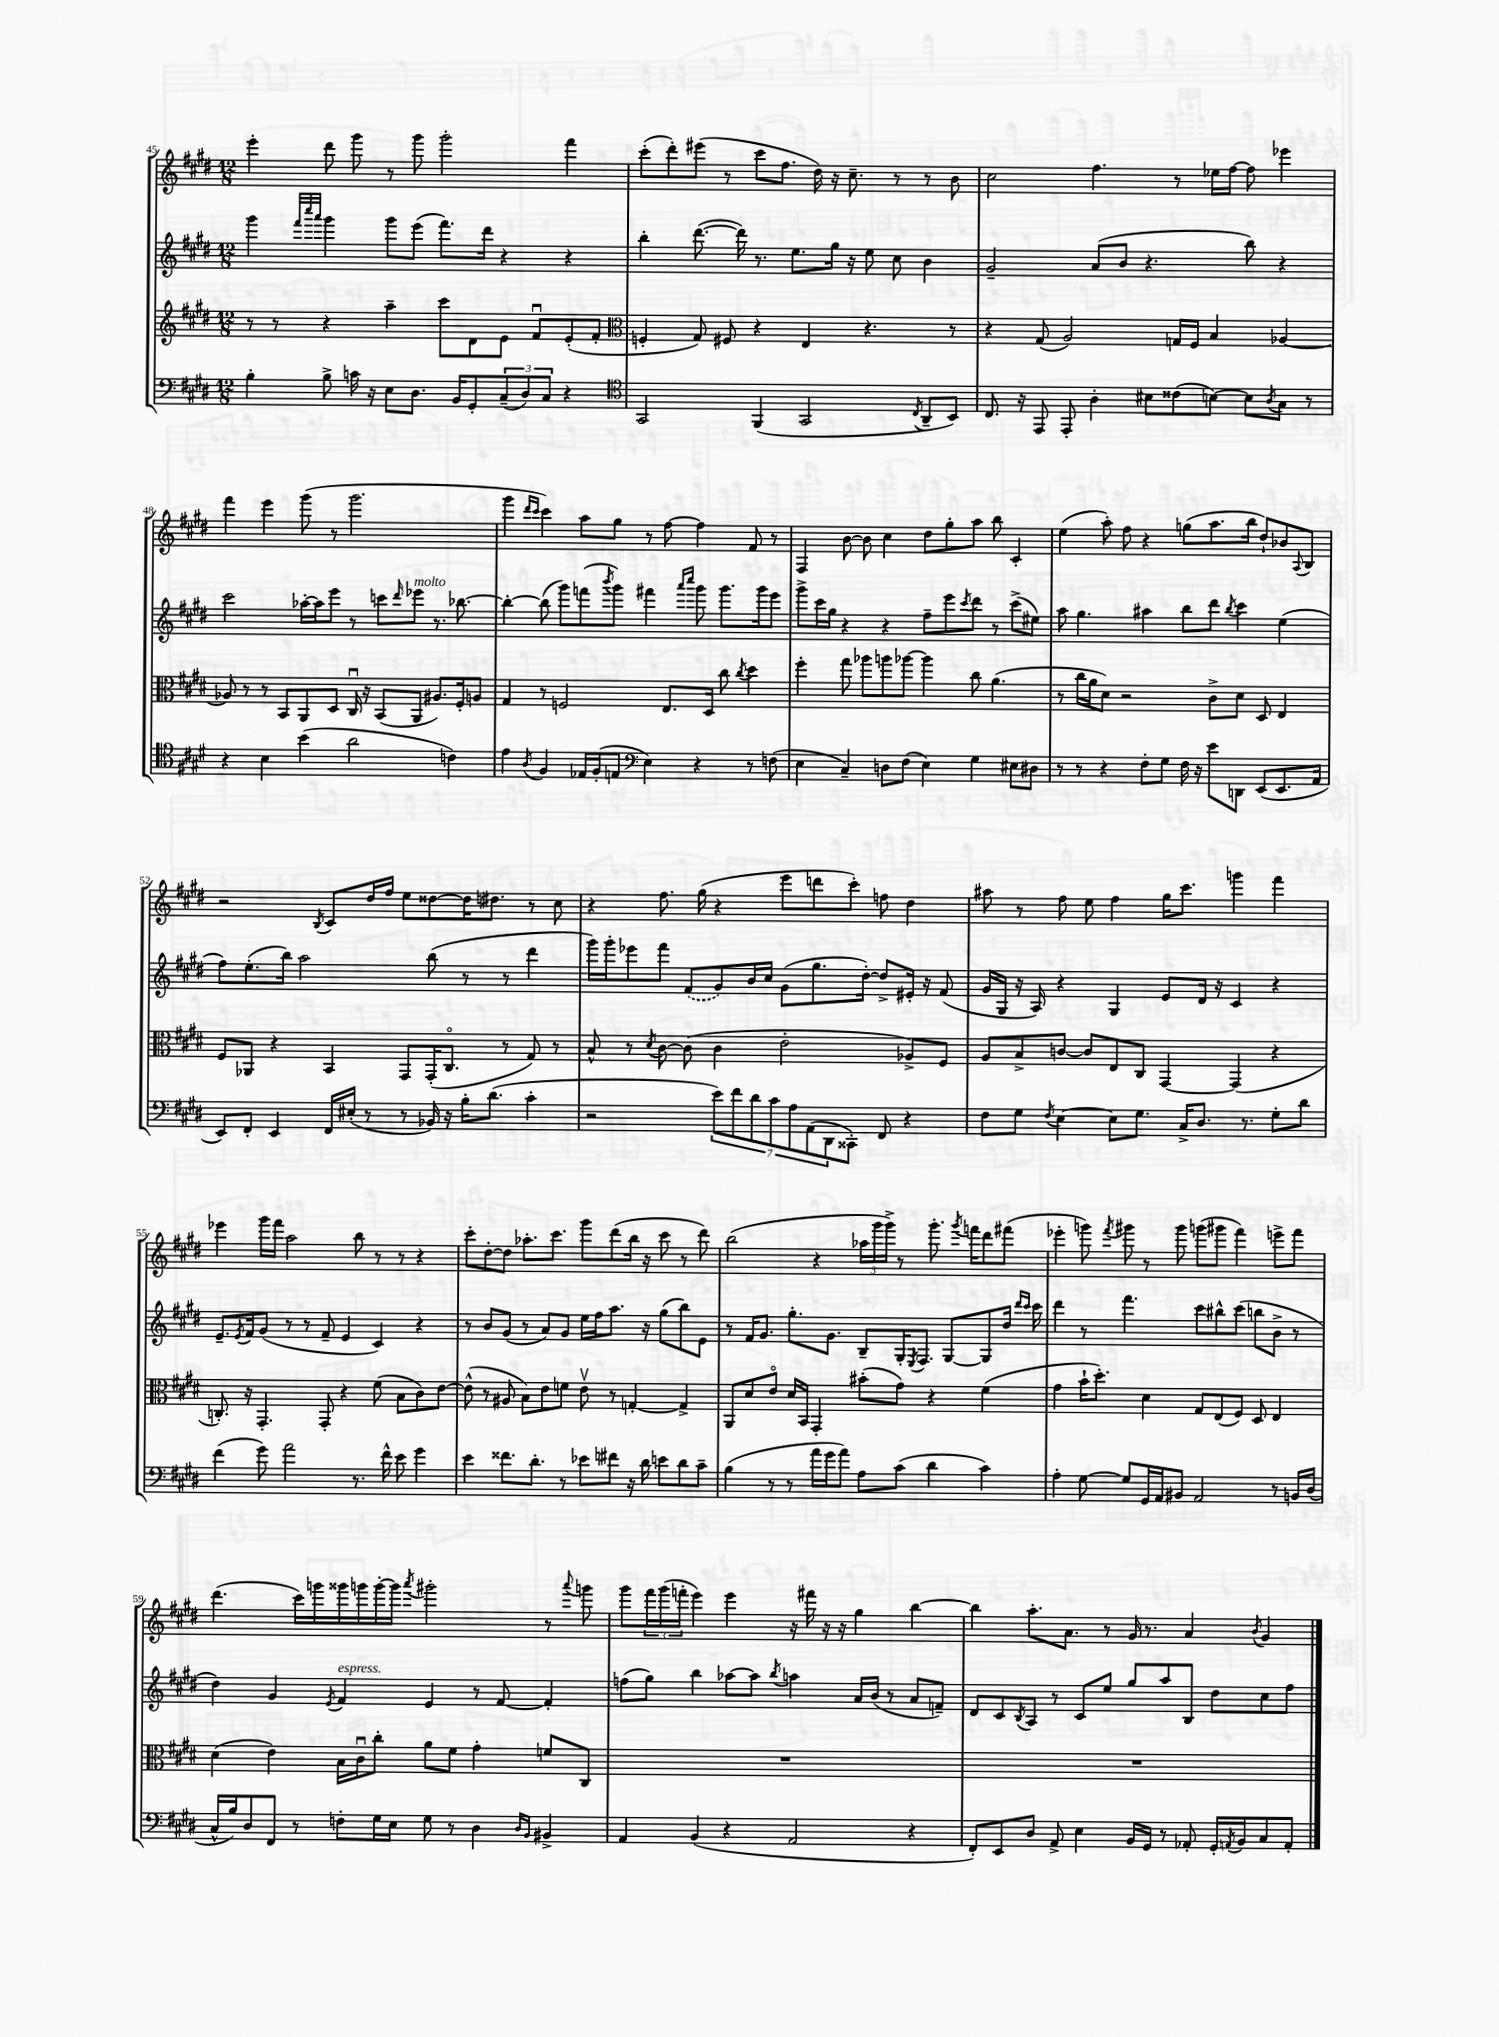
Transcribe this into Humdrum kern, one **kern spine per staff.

**kern	**kern	**kern	**kern
*staff4	*staff3	*staff2	*staff1
*clefF4	*clefG2	*clefG2	*clefG2
*k[f#c#g#d#]	*k[f#c#g#d#]	*k[f#c#g#d#]	*k[f#c#g#d#]
*M12/8	*M12/8	*M12/8	*M12/8
4B'	8r	4ggg#	4eee'
.	8r	.	.
.	.	32qqfff#	.
.	.	32qqcccc#	.
.	.	32qqaaa	.
8B^	4r	4ggg#	8ddd#
16c	.	.	8ggg#
16r	.	.	.
8E	4aa~	8ggg#	8r
8.D#	.	(8eee	8ggg#
.	8ccc#	8.fff#)	2ggg#'
16BB	.	.	.
8GG#'	8d#	.	.
.	.	16ddd#	.
(12C#~	8e	4r	.
12D#)	.	.	.
.	8f#u	.	.
12C#	.	.	.
4r	(8e'	4r	4fff#
.	8f#'	.	.
=	=	=	=
*clefC4	*clefC3	*	*
2GG#	4F'	4bb'	(8ccc#'
.	.	.	8ddd#')
.	8G#)	([8.ddd#	(8eee#
.	8F#	.	8r
.	.	16ddd#])	.
(4FF#	4r	8.r	8ccc#
.	.	.	8.ff#
.	.	8.ee	.
2GG#	4E	.	.
.	.	.	16dd#)
.	.	16gg#	16r
.	.	16r	8.cc#~
.	4.r	8ee	.
.	.	8cc#	8r
8qC#	.	.	.
8AA~	.	4b	8r
8BB)	8r	.	8b
=	=	=	=
8.C#	4r	2g#~	2cc#
16r	.	.	.
8EE	(8G#	.	.
8EE'	2A)	.	.
4A'	.	(8a	4.ff#
.	.	8b	.
8B#	.	4.r	.
(8c##	16G	.	8r
.	16F#	.	.
[8B)	4B	.	16ee-
.	.	.	[16ff#
8B]	.	8bb)	8ff#]
8qA	.	.	.
8G#	[4A-	4r	4eee-
8r	.	.	.
=	=	=	=
4r	8A-]	2ccc#	4fff#
.	8r	.	.
4B	8r	.	4eee
.	8BB	.	.
(4b	8AA	[16aa-'	(8ggg#
.	.	16aa-]	.
.	8D#	8eee	8r
2a	16C#u	8r	2.ggg#
.	16r	.	.
.	(8BB	8ccc	.
.	.	16qqddd#	.
.	8AA	8eee-	.
.	8.A#)	8.r	.
4c)	.	.	.
.	16F#'	[8.bb-	.
.	8A	.	.
=	=	=	=
4e	4G#	4bb-'_	4ggg#
.	.	.	16qqddd#
8qA	.	.	16qqccc#
4F#	8r	(8bb-]	4ccc#)
.	2F	8ggg#)	.
16E-	.	(8fff	8aa
(16F#'	.	.	.
.	.	8qbbb	.
8E	.	8ggg#)	8gg#
*clefF4	*	*	*
4E)	.	4fff#	8r
.	8.E	.	[8ff#
.	.	16qqaaa	.
.	.	16qqcccc#	.
4r	.	8ggg#	4ff#]
.	16D#	.	.
.	8cc#	8.ggg#	.
.	8qcc#	.	.
8r	4dd#	.	8f#
.	.	16ggg#	.
(8F	.	8eee	8r
=	=	=	=
4E	4ff#'	8ggg#^	4F#
.	.	16ccc#	.
.	.	16gg#	.
4C#~)	8gg#	4r	[8b
.	8aa-	.	8b]
8D	8aa	4r	4cc#
(8F#	[8aa-	.	.
4E)	4aa-]	8ff#~	8dd#
.	.	8eee	8gg#'
.	.	8qccc#	.
4G#	8cc#	8ddd#	8aa
.	(4.a	8r	8bb
8E#	.	(8ccc#^	4c#'
8D#	.	8ee#)	.
=	=	=	=
8r	8r	8aa	(4ee
8r	16cc#	4.gg#	.
.	16a	.	.
4r	8d#)	.	8aa')
.	2r	.	8ff#
8F#'	.	4aa#	4r
8G#	.	.	.
16F#	.	8bb	(8gg
16r	.	.	.
8e	8c#^	8ddd#	8.aa
.	.	8qbb	.
8DD	8d#	4ccc#	.
.	.	.	16bb
(8EE	8D#	.	8dd#`)
8.EE	4E	(4ee	8b-
.	.	.	8qqA
.	.	.	8B
16AA	.	.	.
=	=	=	=
8EE)	8F#	8ff#)	2r
8FF#'	8AA-	(8.ee'	.
4EE	4r	.	.
.	.	16bb)	.
.	.	2aa	.
.	.	.	8qB
16FF#	4BB	.	8c#
(16E#'	.	.	.
8r	.	.	16dd#
.	.	.	16ff#
8r	8GG#	.	8ee
16BB-)	(16GG#'	(8bb	[8dd##
16r	8.C#o	.	.
16B'	.	8r	16dd##]
(8.d#	.	.	8.dd#
.	8r	8r	.
4c#'	8G#)	4ddd#	8r
.	8r	.	8cc#
=	=	=	=
2r	8B^^	16ggg#)	4r
.	.	16ggg#'	.
.	8r	8eee-	.
.	8qd#	.	.
.	[8c#	8fff#	8.ff#
.	(8c#]	(8f#	.
.	.	.	(16gg#
14e)	4c#	8g#)	4r
14f#	.	.	.
.	.	16b	.
14d#	.	.	.
.	.	16cc#	.
14c#	.	.	.
.	2e'	(8g#	8eee
14A	.	.	.
(14AA	.	.	.
.	.	8.gg#	8ddd
14DD#	.	.	.
8CC##')	.	.	8ccc#')
.	.	[16dd#')	.
8FF#	.	8dd#^]	8ff
4r	8A-^)	16e#'	4dd#
.	.	16r	.
.	8F#	(8f#	.
=	=	=	=
8F#	8A	16g#	8aa#
.	.	16G#	.
8G#	8B^	16r	8r
.	.	16A)	.
8qF#	.	.	.
[4E	[8c	4r	8ff#
.	8c]	.	8ee
8E]	8E	4G#	4ff#
8.G#	8C#	.	.
.	[4GG#	8e	16gg#
16C#^	.	.	8.ccc#
8.D#	.	16d#	.
.	.	16r	.
.	(4GG#]	4c#	4ggg
8.r	.	.	.
8G#'	4r	4r	4fff#
8d#	.	.	.
=	=	=	=
(4f#	8.C')	8.e~	4eee-
.	.	8qe	.
.	16r	16f#	.
8g#)	4.GG#'	(8g#	16ggg#
.	.	.	16fff#
2a	.	8r	2aa
.	.	8r	.
.	8GG#'	8f#~	.
.	4r	4e	.
8.r	.	.	8bb
.	(8f#	4c#)	8r
16f#^^	.	.	.
8e	8B	.	8r
4g#	8c#)	4r	4r
.	[8e	.	.
=	=	=	=
4e	(8e^^]	8r	8ccc#'
.	8r	8b	[8dd#'
8.f##	8A#	(8g#	8dd#]
.	8B)	8r	8.aa-'
8.d#'	.	.	.
.	8e	8a)	.
.	.	.	8.ccc#
8r	8f	8g#	.
8e-	8ev	16ee	8ggg#
.	.	16ff#	.
8f#	8r	8.aa	(8ddd#
16r	[4G'	.	16bb
16d#	.	16r	16r
8e	.	(8gg#	8ccc#
8d#	4G^]	8bb)	8r
8c#~	.	8e	8ddd#)
=	=	=	=
(4B	8AA	8r	(2bb
.	8d#	16f#	.
.	.	8.g#	.
8r	8eo	.	.
8r	16d#	8.gg#'	.
.	16BB	.	.
16a	4GG#'	.	4r
16g#	.	8.g#	.
8a)	.	.	.
8A	(8b#'	8B~	24aa-
.	.	.	24ggg#
.	.	.	24ggg#^)
(8c#	8g#)	16G#'	8r
.	.	8qE	.
.	.	8.F#	.
4d#	4r	.	8.ggg#'
.	.	[8G#	.
.	.	.	8qggg#
.	.	.	16fff
4c#)	(4f#	8G#]	8ddd#
.	.	16dd#	(8fff#
.	.	16qqddd#	.
.	.	16qqccc#	.
.	.	16ccc#	.
=	=	=	=
4A'	4g#	4ddd#	4eee-'
[8G#	16b`	8r	8ggg)
.	8.dd#')	.	.
.	.	.	8qfff#
8G#]	.	4.fff#	8ggg#
16GG#	4d#	.	8r
16AA	.	.	.
8BB#	.	.	8ggg#
2AA	8G#	8ccc#	(8ggg
.	(8E	8bb#^^	8ggg#
.	8F#)	(8ccc#	4fff#)
.	8D#	8bb	.
8r	4E	8b^	8eee^
16BB	.	8r	8fff#
(16D#	.	.	.
=	=	=	=
16C#^^	(4d#	4dd#)	(4.ddd#
16B)	.	.	.
8D#	.	.	.
8FF#	4e)	4g#	.
8r	.	.	16ccc#)
.	.	.	16ggg
.	.	8qe	.
8F'	16B	4f#	16ggg##
.	16c#u	.	16ggg
16G#	8cc#'	.	[16ggg'
16E	.	.	16ggg]
.	.	.	8qaaa
8G#	8a	4e	2ggg#'
8r	8f#	.	.
4D#	4g#'	8r	.
.	.	[8f#	.
16qqD#	.	.	.
16qqBB	.	.	.
4BB#^	8f	4f#']	8r
.	.	.	8qqaaa
.	8C#	.	8ggg
=	=	=	=
4AA	1.r	(8ff	8ggg#
.	.	8gg#)	24fff#
.	.	.	(24ggg#
.	.	.	24fff'
(4BB	.	4bb	4eee)
4r	.	[8aa-	4eee
.	.	8aa-]	.
.	.	8qbb	.
2AA	.	4aa	16r
.	.	.	16fff#
.	.	.	16r
.	.	.	16r
.	.	16a	4gg#
.	.	(16b	.
.	.	8r	.
4r	.	8a	[4bb
.	.	8f~)	.
=	=	=	=
8FF#')	1.r	8d#	4bb]
8EE	.	8c#	.
.	.	8qB	.
8D#	.	8A	8.aa'
8AA^	.	8r	.
.	.	.	8.a
4E	.	8c#	.
.	.	8ee	8r
16BB	.	8gg#	16g#
16GG#	.	.	8.r
8r	.	8aa	.
8AA-'	.	8B	4a
16GG#'	.	8dd#	.
8qAA	.	.	.
16BB	.	.	.
.	.	.	8qb
8C#	.	8cc#	4g#
8AA'	.	8ff#	.
==	==	==	==
*-	*-	*-	*-
